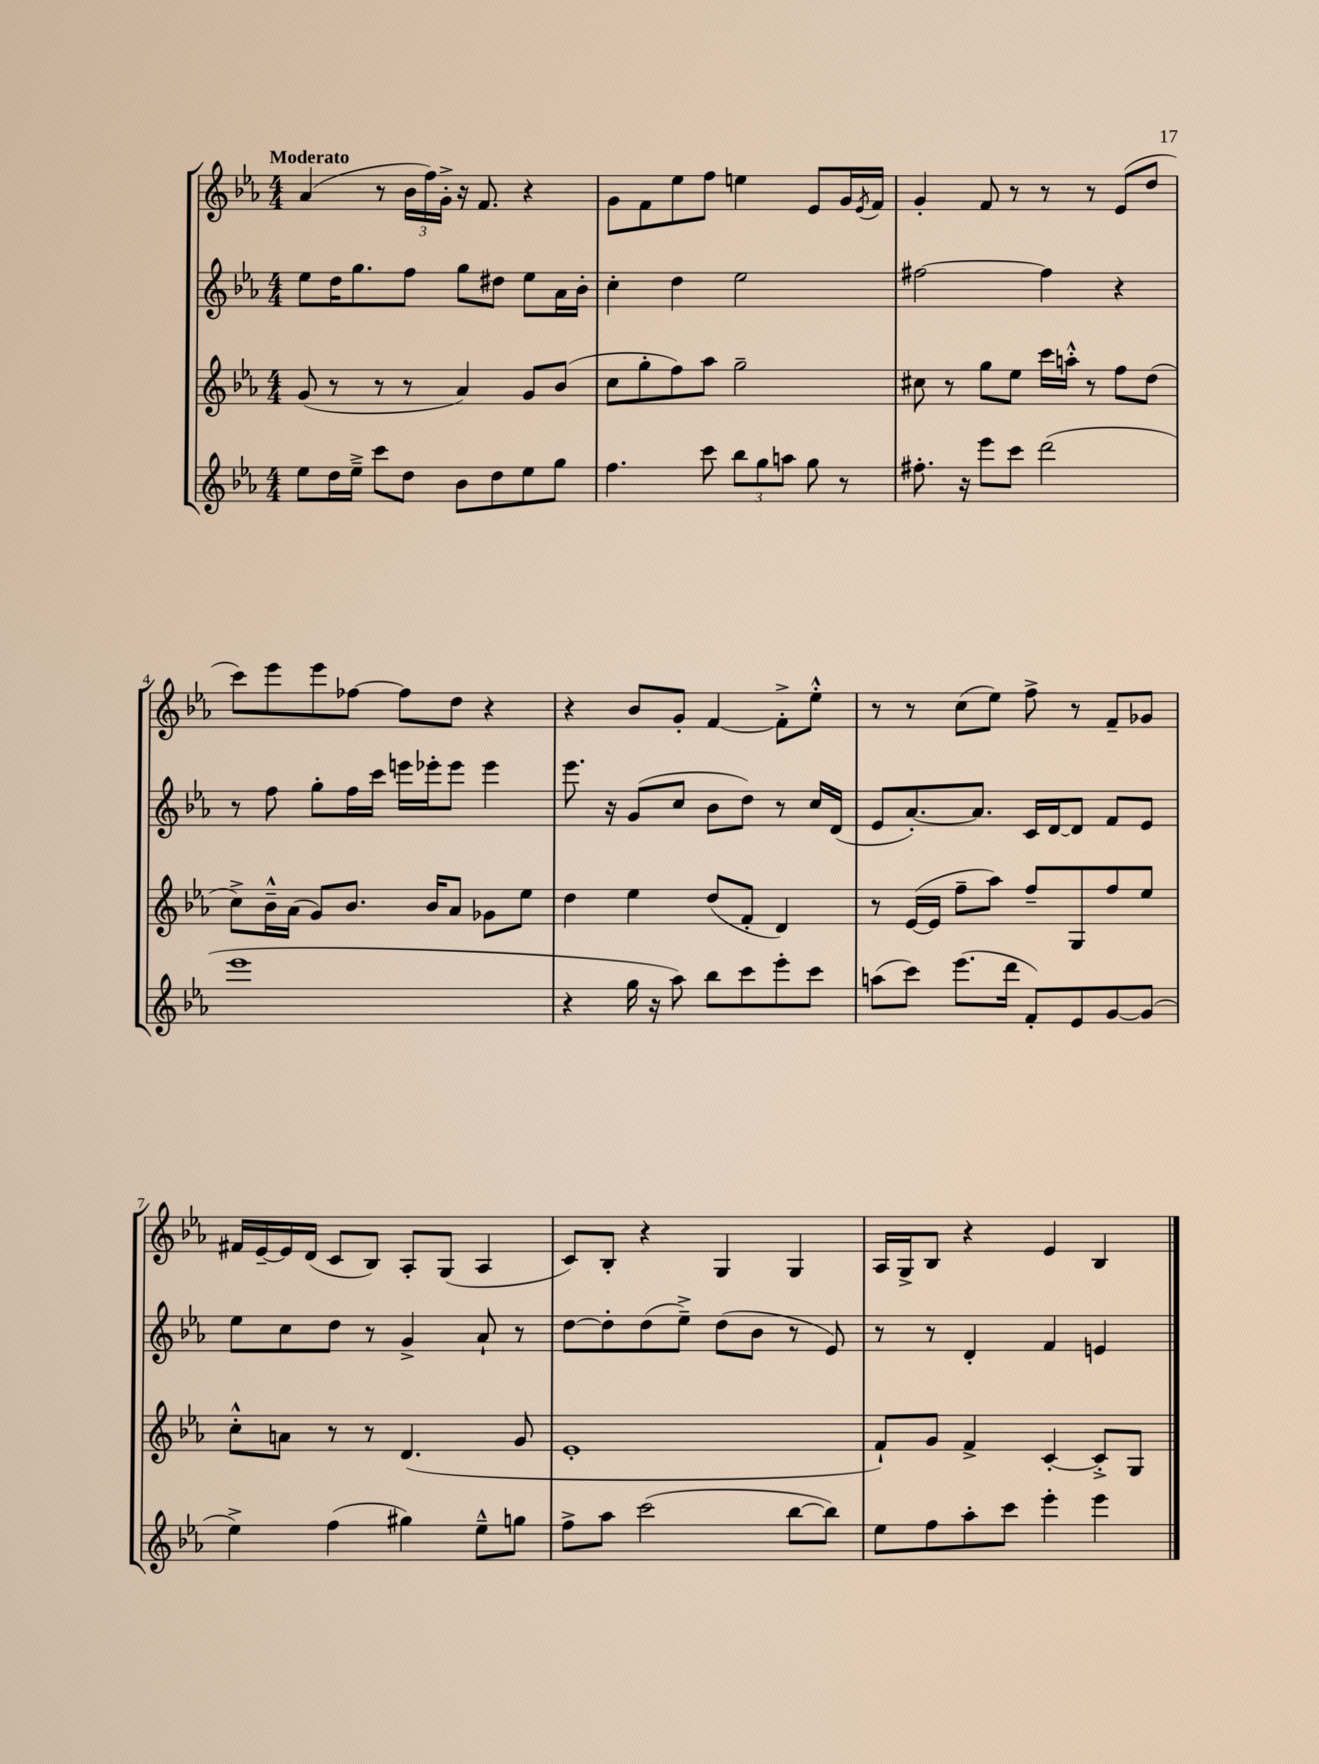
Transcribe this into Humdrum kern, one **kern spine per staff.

**kern	**kern	**kern	**kern
*staff4	*staff3	*staff2	*staff1
*clefG2	*clefG2	*clefG2	*clefG2
*k[b-e-a-]	*k[b-e-a-]	*k[b-e-a-]	*k[b-e-a-]
*M4/4	*M4/4	*M4/4	*M4/4
8ee-\L	(8g/	8ee-\L	(4a-/
16dd\L	8r	16dd\K	.
16ee-~^\JJ	.	8.gg\	.
8ccc\L	8r	.	8r
8dd\J	8r	8ff\J	24b-\LL
.	.	.	24ff\)
.	.	.	24g'^\JJ
8b-\L	4a-/)	8gg\L	16r
.	.	.	8.f/
8dd\	.	8dd#\J	.
8ee-\	8g/L	8ee-\L	4r
8gg\J	(8b-/J	16a-\L	.
.	.	16b-'\JJ	.
=	=	=	=
4.ff\	8cc\L	4cc'\	8g\L
.	8gg'\	.	8f\
.	8ff\)	4dd\	8ee-\
8ccc\	8aa-\J	.	8ff\J
12bb-\L	2gg~\	2ee-\	4ee\
12gg\	.	.	.
12aa\J	.	.	.
8gg\	.	.	8e-/L
8r	.	.	16g/L
.	.	.	8qe-/
.	.	.	16f/JJ
=	=	=	=
8.ff#'\	8cc#\	[2ff#\	4g'/
.	8r	.	.
16r	.	.	.
8eee-\L	8gg\L	.	8f/
8ccc\J	8ee-\J	.	8r
(2ddd\	16ccc\LL	4ff#\]	8r
.	16aa'^^\JJ	.	.
.	8r	.	8r
.	8ff\L	4r	(8e-/L
.	(8dd\J	.	8dd/J
=	=	=	=
1eee-	8cc^\L)	8r	8ccc\L)
.	16b-~^^\L	8ff\	8eee-\
.	(16a-\JJ	.	.
.	8g/L)	8gg'\L	8eee-\
.	8.b-/J	16ff\L	[8ff-\J
.	.	16ccc\JJ	.
.	.	16eee\LL	8ff-\]L
.	16b-/LK	16eee-'\J	.
.	8a-/J	8eee-\J	8dd\J
.	8g-\L	4eee-\	4r
.	8ee-\J	.	.
=	=	=	=
4r	4dd\	8.eee-\	4r
.	.	16r	.
16gg\	4ee-\	(8g/L	8b-/L
16r	.	.	.
8aa-\)	.	8cc/J	8g'/J
8bb-\L	(8dd/L	8b-\L	[4f/
8ccc\	8f'/J	8dd\J)	.
8eee-'\	4d/)	8r	8f'^\]L
8ccc\J	.	16cc/LL	8ee-'^^\J
.	.	(16d/JJ	.
=	=	=	=
(8aa\L	8r	8e-/L	8r
8ccc\J)	([16e-/LL	[8.a-'/)	8r
.	16e-/]JJ	.	.
(8.eee-\L	8ff~\L	.	(8cc\L
.	.	8.a-/]J	.
.	8aa-\J)	.	8ee-\J)
16ddd\Jk	.	.	.
8f'/L)	8ff~/L	16c/LL	8ff^\
.	.	[16d/J	.
8e-/	8G/	8d/]J	8r
[8g/	8ff/	8f/L	8f~/L
(8g/]J	8ee-/J	8e-/J	8g-/J
=	=	=	=
4ee-^\)	8cc'^^\L	8ee-\L	16f#/LL
.	.	.	[16e-~/
.	8a\J	8cc\	16e-/]
.	.	.	(16d/JJ
(4ff\	8r	8dd\J	8c/L
.	8r	8r	8B-/J)
4gg#\)	(4.d/	4g^/	8A-'/L
.	.	.	(8G/J
8ee-~^^\L	.	8a-`/	4A-/
8gg\J	8g/	8r	.
=	=	=	=
8ff^\L	1e-'	[8dd\L	8c/L)
8aa-\J	.	8dd'\]	8B-'/J
(2ccc\	.	(8dd\	4r
.	.	8ee-~^\J)	.
.	.	(8dd\L	4G/
.	.	8b-\J	.
[8bb-\L	.	8r	4G/
8bb-\]J)	.	8e-/)	.
=	=	=	=
8ee-\L	8f`/L)	8r	16A-/LL
.	.	.	16G^/J
8ff\	8g/J	8r	8B-/J
8aa-'\	4f^/	4d'/	4r
8ccc\J	.	.	.
4eee-'\	[4c'/	4f/	4e-/
4eee-\	8c'^/]L	4e/	4B-/
.	8G/J	.	.
==	==	==	==
*-	*-	*-	*-
